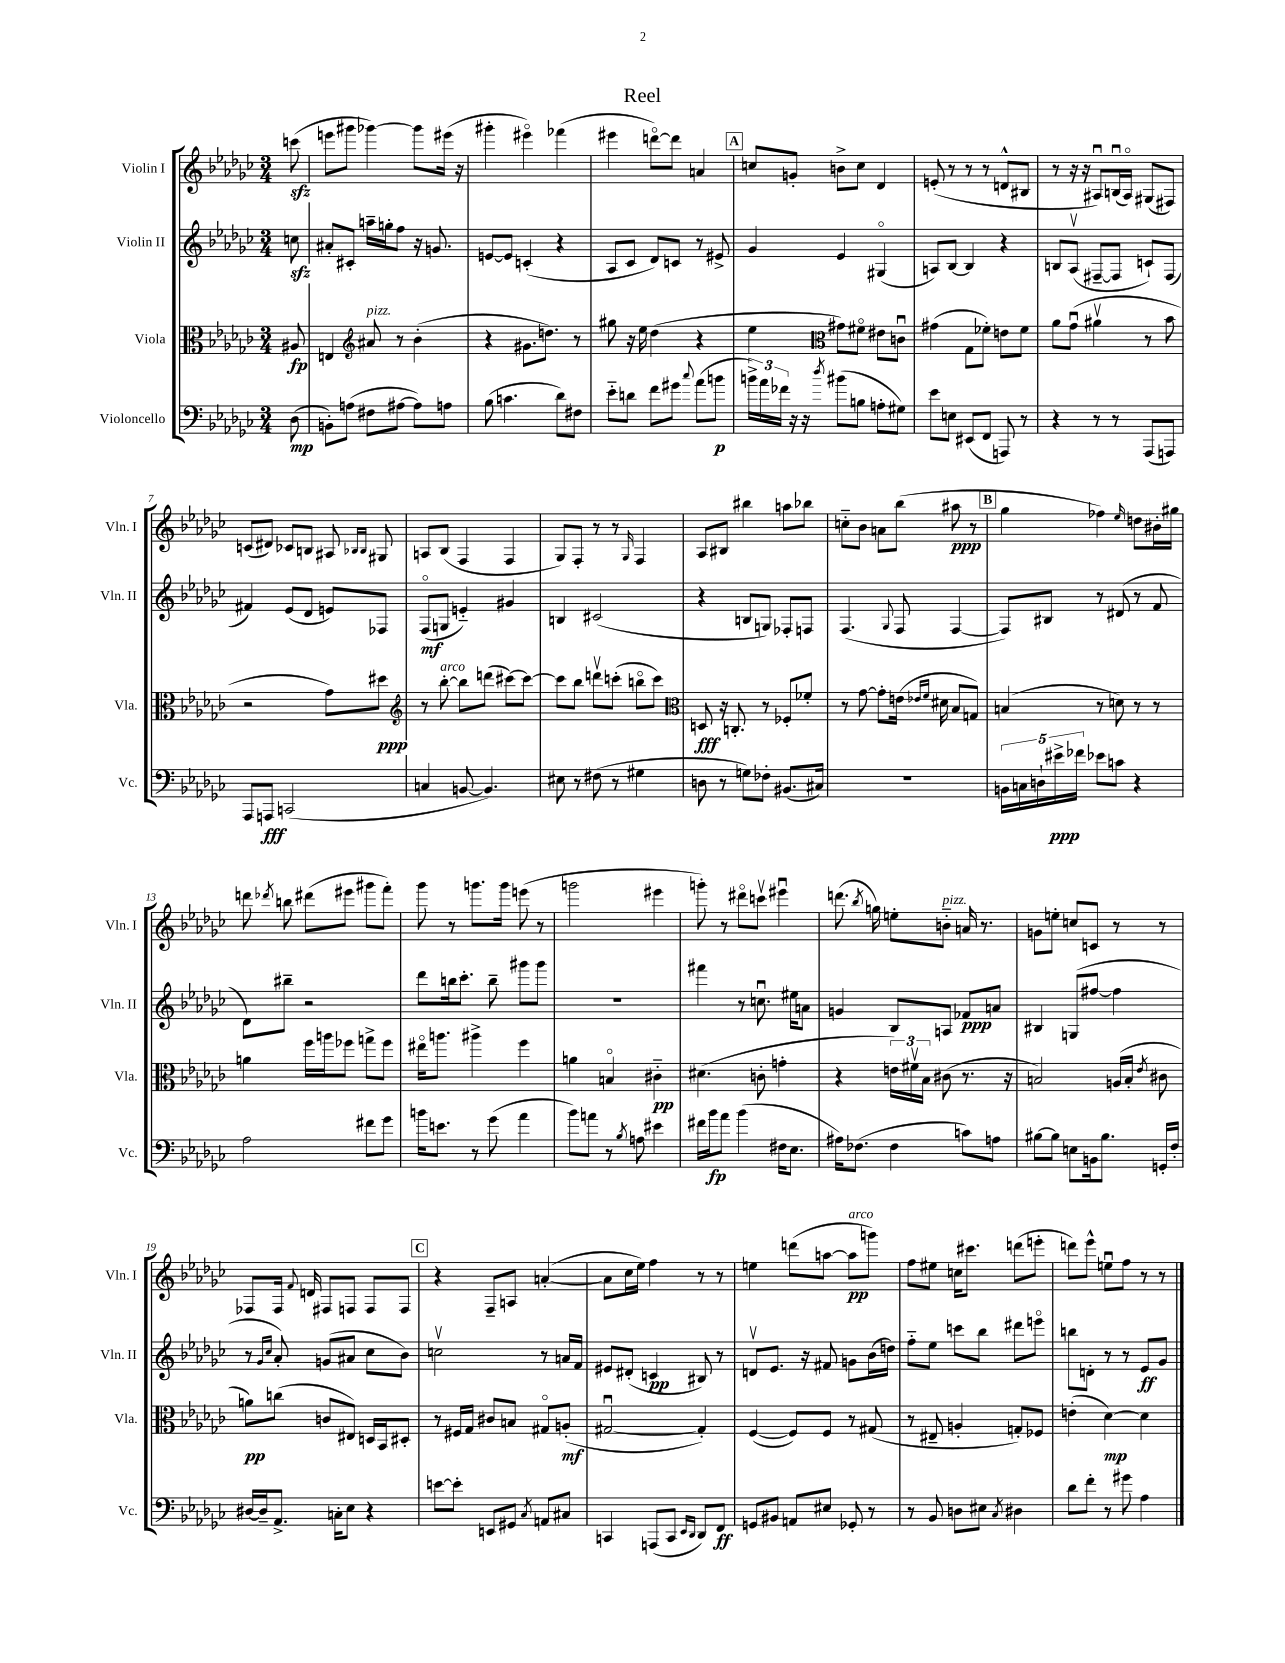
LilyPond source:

\header { title = "Reel" }
<<
\new StaffGroup <<
\new Staff = "s0" \with { instrumentName = "Violin I" shortInstrumentName = "Vln. I" } {
    \clef treble \key ges \major \numericTimeSignature \time 3/4 \partial 8
    \autoBeamOff c'''8\sfz( |
    e'''8[ gis'''8] ges'''4~) ges'''8[ eis'''16]( r16 |
    gis'''4-. eis'''4\flageolet) fes'''4( |
    eis'''4 d'''8[~\flageolet) d'''8] a'4 |
    \mark \markup { \box "A" } c''8[ g'8]-. b'8[-> c''8] des'4 |
    e'8-.( r8 r8 r8 d'8[-^ bis8] |
    r8 r16 r16 ais8[\downbow) b16\downbow( ais16]\flageolet) gis8[( fis8]) |
    c'8[( dis'8]) ces'8[ b8] ais8 \grace { bes16[ bes16] } gis8 |
    a8[ bes8]( f4 f4 |
    ges8[) f8]-. r8 r8 \grace { ges16 } f4 |
    aes8[ bis8] bis''4 a''8[ bes''8] |
    c''8[-_ bes'8] a'8[ bes''8]( ais''8\ppp r8 |
    \mark \markup { \box "B" } ges''4 fes''4) \grace { ees''16 } d''8[ bis'16-. gis''16] |
    d'''8 \acciaccatura { des'''8 } b''8 dis'''8[( eis'''8] gis'''8[ f'''8]-.) |
    ges'''8 r8 g'''8.[ g'''16] e'''8( r8 |
    g'''2 eis'''4 |
    g'''8-.) r8 dis'''8[\flageolet c'''8]\upbow eis'''4\downbow |
    d'''8.( \acciaccatura { bes''8 } g''16) e''8[-. b'8]-_^\markup { \italic "pizz." } a'16 r8. |
    g'8[ e''8]-. c''8[ c'8] r8 r8 |
    fes8[ fes16] \appoggiatura { f'8 } d'16 fis8[ f8] f8[ f8] |
    \mark \markup { \box "C" } r4 f8[-- a8] a'4~-.( |
    a'8[ ces''16 ees''16]) f''4 r8 r8 |
    e''4 d'''8[( a''8]~ a''8[\pp^\markup { \italic "arco" } g'''8]) |
    f''8[ eis''8] c''16[ cis'''8.] d'''8[( e'''8]-. |
    d'''8[) ees'''8]-^ e''8[\downbow f''8] r8 r8 \bar "|." |
}
\new Staff = "s1" \with { instrumentName = "Violin II" shortInstrumentName = "Vln. II" } {
    \clef treble \key ges \major \numericTimeSignature \time 3/4 \partial 8
    \autoBeamOff c''8\sfz |
    ais'8[-. cis'8]-. a''16[-- g''16-. f''8] r16 g'8. |
    e'8[~ e'8] c'4-.( r4 |
    aes8[ ces'8] des'8[) c'8] r8 eis'8-> |
    \mark \markup { \box "A" } ges'4 ees'4 gis4\flageolet( |
    a8[) bes8]~ bes4 r4 |
    b8[ aes8]\upbow( fis8[~-- fis8] c'8[-!) fis8]( |
    fis'4) ees'8[( des'8] e'8[) fes8] |
    f8[\flageolet\mf( g8] e'4-_) gis'4 |
    b4 cis'2( |
    r4 b8[ g8]) fes8[-. f8] |
    f4.( \appoggiatura { ges8 } f8 f4~ |
    \mark \markup { \box "B" } f8[) bis8] r8 dis'8( r8 f'8 |
    des'8[) bis''8]-- r2 |
    des'''8[ b''16 ces'''8.]-. b''8-- gis'''8[ gis'''8] |
    R2. |
    fis'''4 r8 c''8.\downbow eis''16[ a'8] |
    g'4 bes8[ a8] fes'8[\ppp a'8] |
    bis4 g8[( fis''8]~ fis''4 |
    r8 \grace { ges'16[ ces''16] } aes'8-.) g'8[( ais'8] ces''8[ bes'8]) |
    \mark \markup { \box "C" } c''2\upbow r8 a'16[ f'16] |
    eis'8[ dis'8]-.( c'4\pp bis8) r8 |
    d'8[\upbow ees'8.] r16 fis'8 g'8[ bes'16( d''16]) |
    f''8[-_ ees''8] c'''8[ bes''8] dis'''8[ e'''8]\flageolet |
    b''8[ d'8]-. r8 r8 ees'8[\ff ges'8] \bar "|." |
}
\new Staff = "s2" \with { instrumentName = "Viola" shortInstrumentName = "Vla." } {
    \clef alto \key ges \major \numericTimeSignature \time 3/4 \partial 8
    \autoBeamOff ais8\fp |
    e4 \clef treble ais'8^\markup { \italic "pizz." } r8 bes'4-.( |
    r4 gis'8.[ d''8.]) r8 |
    gis''8 r16 ees''16 des''4( r4 |
    \mark \markup { \box "A" } ees''4 \clef alto gis'8[) fis'8]\flageolet eis'8[ c'8]\downbow |
    gis'4( ges8[ fes'8]-.) e'8[ fes'8] |
    aes'8[ ges'8]\downbow( ais'4\upbow r8 bes'8 |
    r2 ges'8[) dis''8]\ppp |
    \clef treble r8 bes''8~-.^\markup { \italic "arco" } bes''8[ d'''8]( cis'''8[~) cis'''8]~ |
    cis'''8[ bes''8] d'''8[\upbow c'''8]-.( b''8[\flageolet c'''8]) |
    \clef alto d8\fff r16 c8.-. r8 fes8[-. fes'8]-. |
    r8 ges'8~ ges'8[-. e'16]( \grace { ees'16[ f'16] } dis'16 bes8[ g8]) |
    \mark \markup { \box "B" } b4( r8 d'8) r8 r8 |
    a'4 f''16[ a''16 fes''8] g''8[-> fes''8] |
    eis''16[\flageolet a''8.] ais''4-> f''4 |
    a'4 b4\flageolet cis'4-_\pp |
    dis'4.( c'8-. g'4-. |
    r4 \tuplet 3/2 { e'16[) fis'16\upbow bes16] } cis'8( r8. r16 |
    b2) a16[( b16]-. \acciaccatura { ees'8 } cis'8 |
    a'8[\pp) c''8]( c'8[ eis8]) d16[ bes,16 dis8]-. |
    \mark \markup { \box "C" } r8 fis16[ ges16] cis'8[ b8] gis8[\flageolet a8]-.\mf( |
    gis2~\downbow gis4-.) |
    f4~( f8[) f8] r8 gis8( |
    r8 eis8-- a4-. g8[-.) fes8] |
    e'4-.( des'4~\mp) des'4 \bar "|." |
}
\new Staff = "s3" \with { instrumentName = "Violoncello" shortInstrumentName = "Vc." } {
    \clef bass \key ges \major \numericTimeSignature \time 3/4 \partial 8
    \autoBeamOff des8\mp( |
    b,8[-.) a8]( fis8[ ais8]~ ais8[) a8] |
    bes8( c'4. des'8[) fis8] |
    ees'8[-_ d'8] f'8[ gis'8] \appoggiatura { ces''8 } aes'8[( b'8]\p |
    \mark \markup { \box "A" } \tuplet 3/2 { b'16[->) aes'16 fes'16] } r16 r16 \acciaccatura { des''8 } bis'8[( b8] a8[-. gis8]) |
    ees'8[ e8] eis,8[( f,8] a,,8) r8 |
    r4 r8 r8 aes,,8[( a,,8]) |
    aes,,8[ a,,8]\fff c,2( |
    c4 b,8~ b,4.) |
    eis8 r8 fis8( r8 gis4 |
    d8 r8 g8[) fes8]-. bis,8.[( cis16]) |
    R2. |
    \mark \markup { \box "B" } \tuplet 5/4 { b,16[ c16 d16-! eis'16->\ppp fes'16] } ees'8[ c'8] r4 |
    aes2 fis'8[ ges'8] |
    b'16[ e'8.] r8 ges'8( aes'4 |
    bes'8[) a'8] r8 \acciaccatura { bes8 } a8 eis'4 |
    fis'16[ bes'16\fp aes'8] bes'4( fis16[ ees8.] |
    ais16[) fes8.]( fes4 c'8[) a8] |
    bis8[~ bis8] e8[ b,16 bis8.] g,16[-. f16]-. |
    dis16[~ dis16-- aes,8.]-> c16[-. ees8] r4 |
    \mark \markup { \box "C" } e'8[~ e'8]-. e,8[ gis,8] \acciaccatura { ces8 } a,8[ cis8] |
    c,4 a,,8[( c,8] \grace { ees,16[ des,16] } des,8[) f,8]\ff |
    g,8[ bis,8] a,8[ eis8] ges,8-. r8 |
    r8 bes,8 d8[ eis8] \acciaccatura { ces8 } dis4 |
    des'8[ f'8]-. r8 gis'8 aes4 \bar "|." |
}
>>
>>
